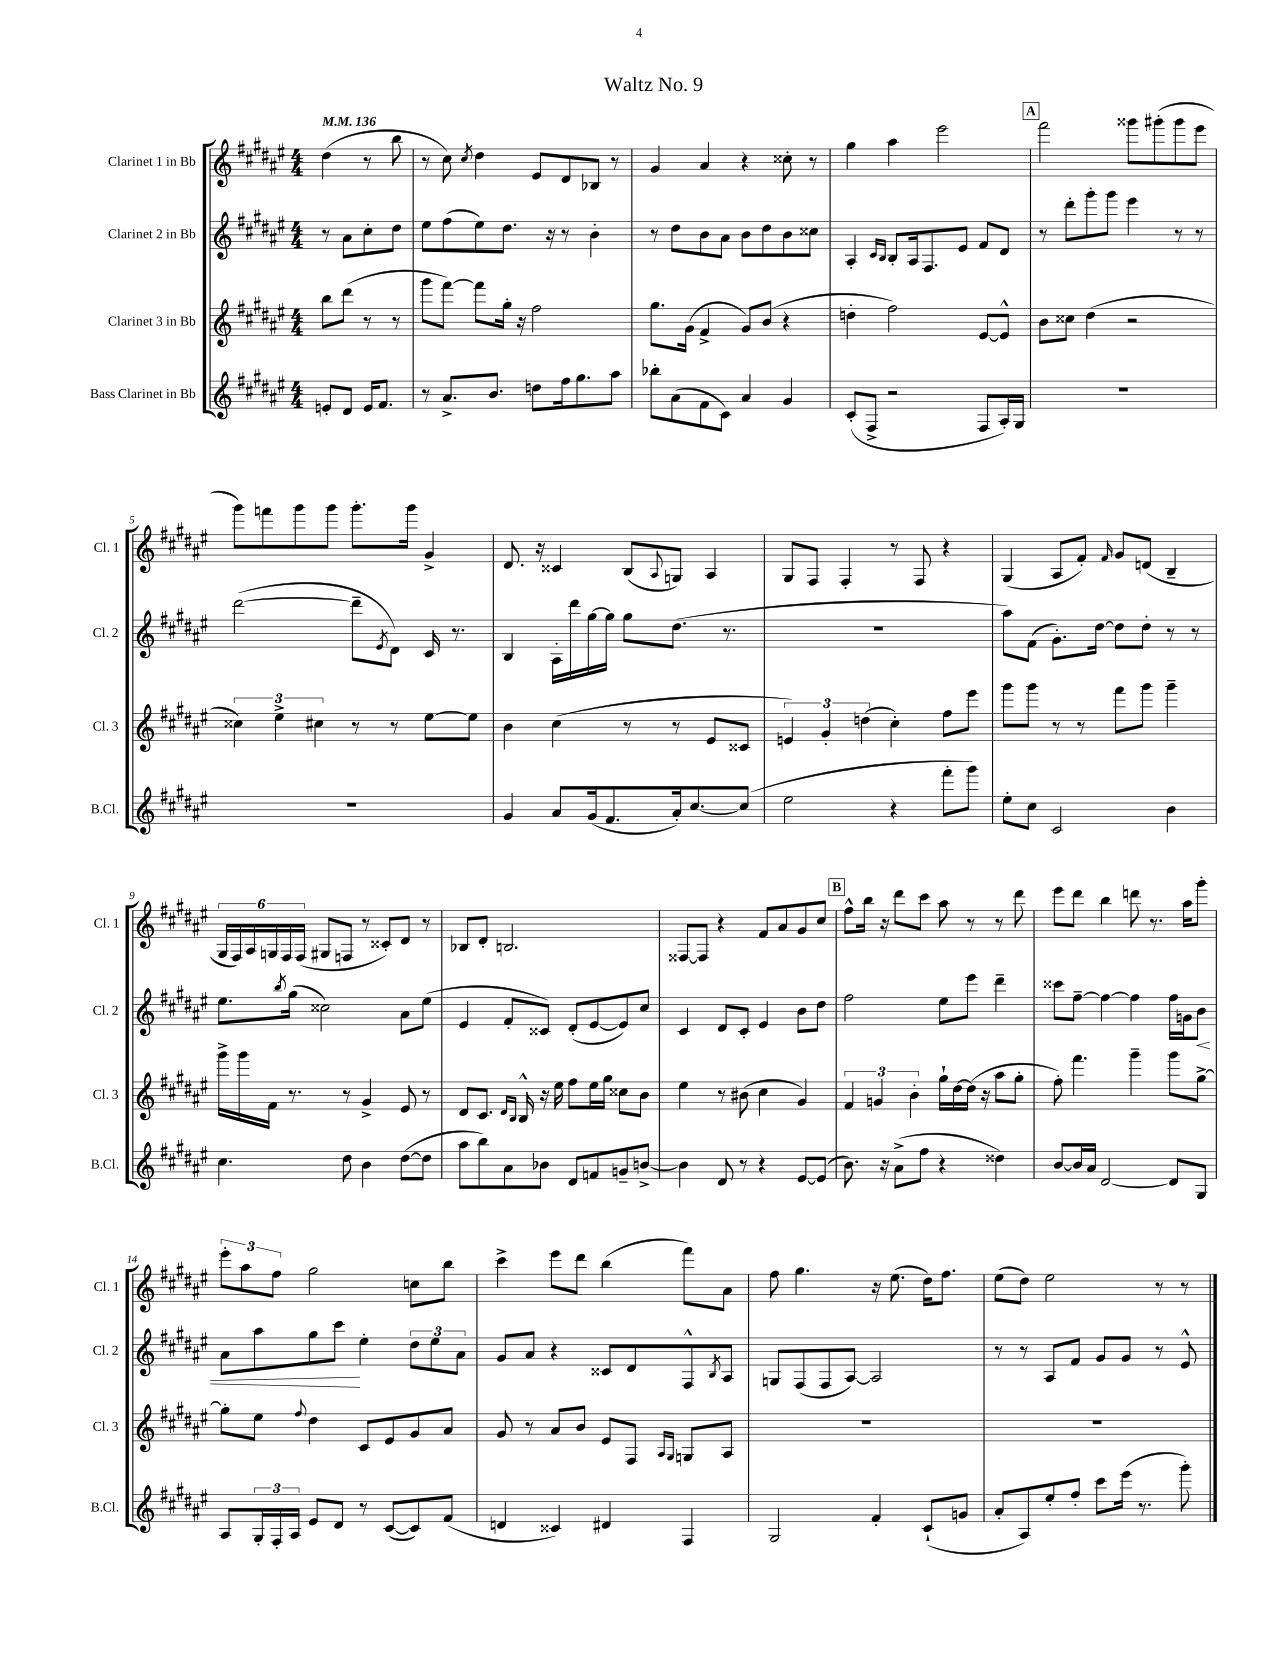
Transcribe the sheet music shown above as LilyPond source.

\header { title = "Waltz No. 9" }
<<
\new StaffGroup <<
\new Staff = "s0" \with { instrumentName = "Clarinet 1 in Bb" shortInstrumentName = "Cl. 1" } {
    \clef treble \key fis \major \numericTimeSignature \time 4/4 \partial 2 \tempo 4 = 136
    dis''4( r8 b''8 |
    r8 cis''8) \acciaccatura { cis''8 } dis''4 eis'8 dis'8 bes8 r8 |
    gis'4 ais'4 r4 cisis''8-. r8 |
    gis''4 ais''4 eis'''2 |
    \mark \markup { \box "A" } fis'''2 gisis'''8 gis'''8-.( gis'''8 eis'''8 |
    gis'''8) f'''8 gis'''8 gis'''8 gis'''8.-. gis'''16 gis'4-> |
    dis'8. r16 cisis'4 b8( \appoggiatura { ais8 } g8) ais4 |
    gis8 fis8 fis4-. r8 fis8 r4 |
    gis4( ais8 fis'8-.) \grace { fis'16 } gis'8 d'8( b4-- |
    \tuplet 6/4 { gis16 fis16) ais16 g16 fis16 fis16( } gis8 f8 r8 cisis'8-.) dis'8 r8 |
    bes8 dis'8-. b2. |
    fisis8~ fisis8 r4 fis'8 ais'8 gis'8 cis''8 |
    \mark \markup { \box "B" } fis''8-^ b''16 r16 dis'''8 cis'''8 ais''8 r8 r8 dis'''8 |
    eis'''8 dis'''8 b''4 d'''8 r8. ais''16 gis'''8-. |
    \tuplet 3/2 { eis'''8-. ais''8 fis''8 } gis''2 c''8 b''8 |
    cis'''4-> eis'''8 dis'''8 b''4( fis'''8) ais'8 |
    fis''8 gis''4. r16 eis''8.( dis''16) fis''8. |
    eis''8( dis''8) eis''2 r8 r8 \bar "|." |
}
\new Staff = "s1" \with { instrumentName = "Clarinet 2 in Bb" shortInstrumentName = "Cl. 2" } {
    \clef treble \key fis \major \numericTimeSignature \time 4/4 \partial 2
    r8 ais'8 cis''8-. dis''8 |
    eis''8 fis''8( eis''8) dis''8. r16 r8 b'4-. |
    r8 dis''8 b'8 ais'8 b'8 dis''8 b'8 cisis''8 |
    ais4-. \grace { cis'16 b16 } b8-. ais16 fis8. eis'8 fis'8 dis'8 |
    \mark \markup { \box "A" } r8 dis'''8-. gis'''8-. gis'''8 eis'''4 r8 r8 |
    dis'''2~( dis'''8-- \acciaccatura { eis'8 } dis'8) cis'16 r8. |
    b4 ais16-. dis'''16 gis''16~ gis''16 gis''8 dis''8.( r8. |
    R1 |
    ais''8) fis'8( gis'8.-.) dis''16~ dis''8 dis''8-. r8 r8 |
    eis''8. \acciaccatura { b''8 } gis''16( cisis''2) ais'8 eis''8( |
    eis'4 fis'8-. cisis'8) dis'8-.( eis'8~ eis'8) cis''8 |
    cis'4 dis'8 cis'8-. eis'4 b'8 dis''8 |
    \mark \markup { \box "B" } fis''2 eis''8 eis'''8 dis'''4-- |
    cisis'''8 fis''8~-- fis''4~ fis''4 fis''16 g'16 b'8\< |
    ais'8 ais''8 gis''8 cis'''8\! eis''4-. \tuplet 3/2 { dis''8 eis''8 ais'8 } |
    gis'8 ais'8 r4 cisis'8 dis'8 fis8-^ \acciaccatura { b8 } ais8 |
    g8 fis8( fis8 ais8~) ais2 |
    r8 r8 ais8 fis'8 gis'8 gis'8 r8 eis'8-^ \bar "|." |
}
\new Staff = "s2" \with { instrumentName = "Clarinet 3 in Bb" shortInstrumentName = "Cl. 3" } {
    \clef treble \key fis \major \numericTimeSignature \time 4/4 \partial 2
    b''8 dis'''8( r8 r8 |
    gis'''8 fis'''8~) fis'''8 gis''16-. r16 fis''2 |
    gis''8. gis'16( fis'4-> gis'8) b'8( r4 |
    d''4-. fis''2) eis'8~ eis'8-^ |
    \mark \markup { \box "A" } b'8 cisis''8 dis''4( r2 |
    \tuplet 3/2 { cisis''4) eis''4-> cis''4 } r8 r8 eis''8~ eis''8 |
    b'4 cis''4( r8 r8 eis'8 cisis'8 |
    \tuplet 3/2 { e'4) gis'4-. d''4( } cis''4-.) fis''8 eis'''8 |
    gis'''8 gis'''8 r8 r8 fis'''8 gis'''8 gis'''4-- |
    gis'''16-> gis'''16 fis'16 r8. r8 gis'4-> eis'8 r8 |
    dis'8 cis'8. \grace { dis'16 b16 } b16-^ r16 eis''16 fis''8 eis''16 gis''16 cisis''8 b'8 |
    eis''4 r8 bis'8( cis''4 gis'4) |
    \mark \markup { \box "B" } \tuplet 3/2 { fis'4 g'4 b'4-. } gis''16-! dis''16~ dis''16( r16 ais''8 gis''8-. |
    fis''8-.) fis'''4. gis'''4-- gis'''8 gis''8~-> |
    gis''8-. eis''8 \appoggiatura { fis''8 } dis''4 cis'8 eis'8 gis'8 ais'8 |
    gis'8 r8 ais'8 b'8 eis'8 fis8 \grace { ais16 gis16 } g8 ais8 |
    R1 |
    R1 \bar "|." |
}
\new Staff = "s3" \with { instrumentName = "Bass Clarinet in Bb" shortInstrumentName = "B.Cl." } {
    \clef treble \key fis \major \numericTimeSignature \time 4/4 \partial 2
    e'8-. dis'8 e'16 fis'8. |
    r8 ais'8.-> b'8. d''8 fis''16 gis''8. ais''8 |
    bes''8-. ais'8( fis'8 cis'8) ais'4 gis'4 |
    cis'8-.( fis8-> r2 fis8 ais16-.) gis16 |
    \mark \markup { \box "A" } R1 |
    R1 |
    gis'4 ais'8 gis'16( fis'8. ais'16-.) cis''8.~ cis''8( |
    eis''2 r4 fis'''8-. gis'''8) |
    eis''8-. cis''8 cis'2 b'4 |
    cis''4. dis''8 b'4 dis''8~( dis''8 |
    ais''8 b''8) ais'8 bes'8 dis'8 f'8 g'8-- b'8~-> |
    b'4 dis'8 r8 r4 eis'8~ eis'8( |
    \mark \markup { \box "B" } b'8.) r16 ais'8->( fis''8 r4 disis''4) |
    b'8~ b'16 ais'16 dis'2~ dis'8 gis8 |
    ais8 \tuplet 3/2 { gis16-. fis16-. ais16 } eis'8 dis'8 r8 cis'8~( cis'8) fis'8( |
    d'4 cisis'4) dis'4 fis4 |
    gis2 fis'4-. cis'8-!( g'8 |
    ais'8-. ais8) eis''8-. fis''8-. cis'''8 eis'''16( r8. gis'''8-.) \bar "|." |
}
>>
>>
